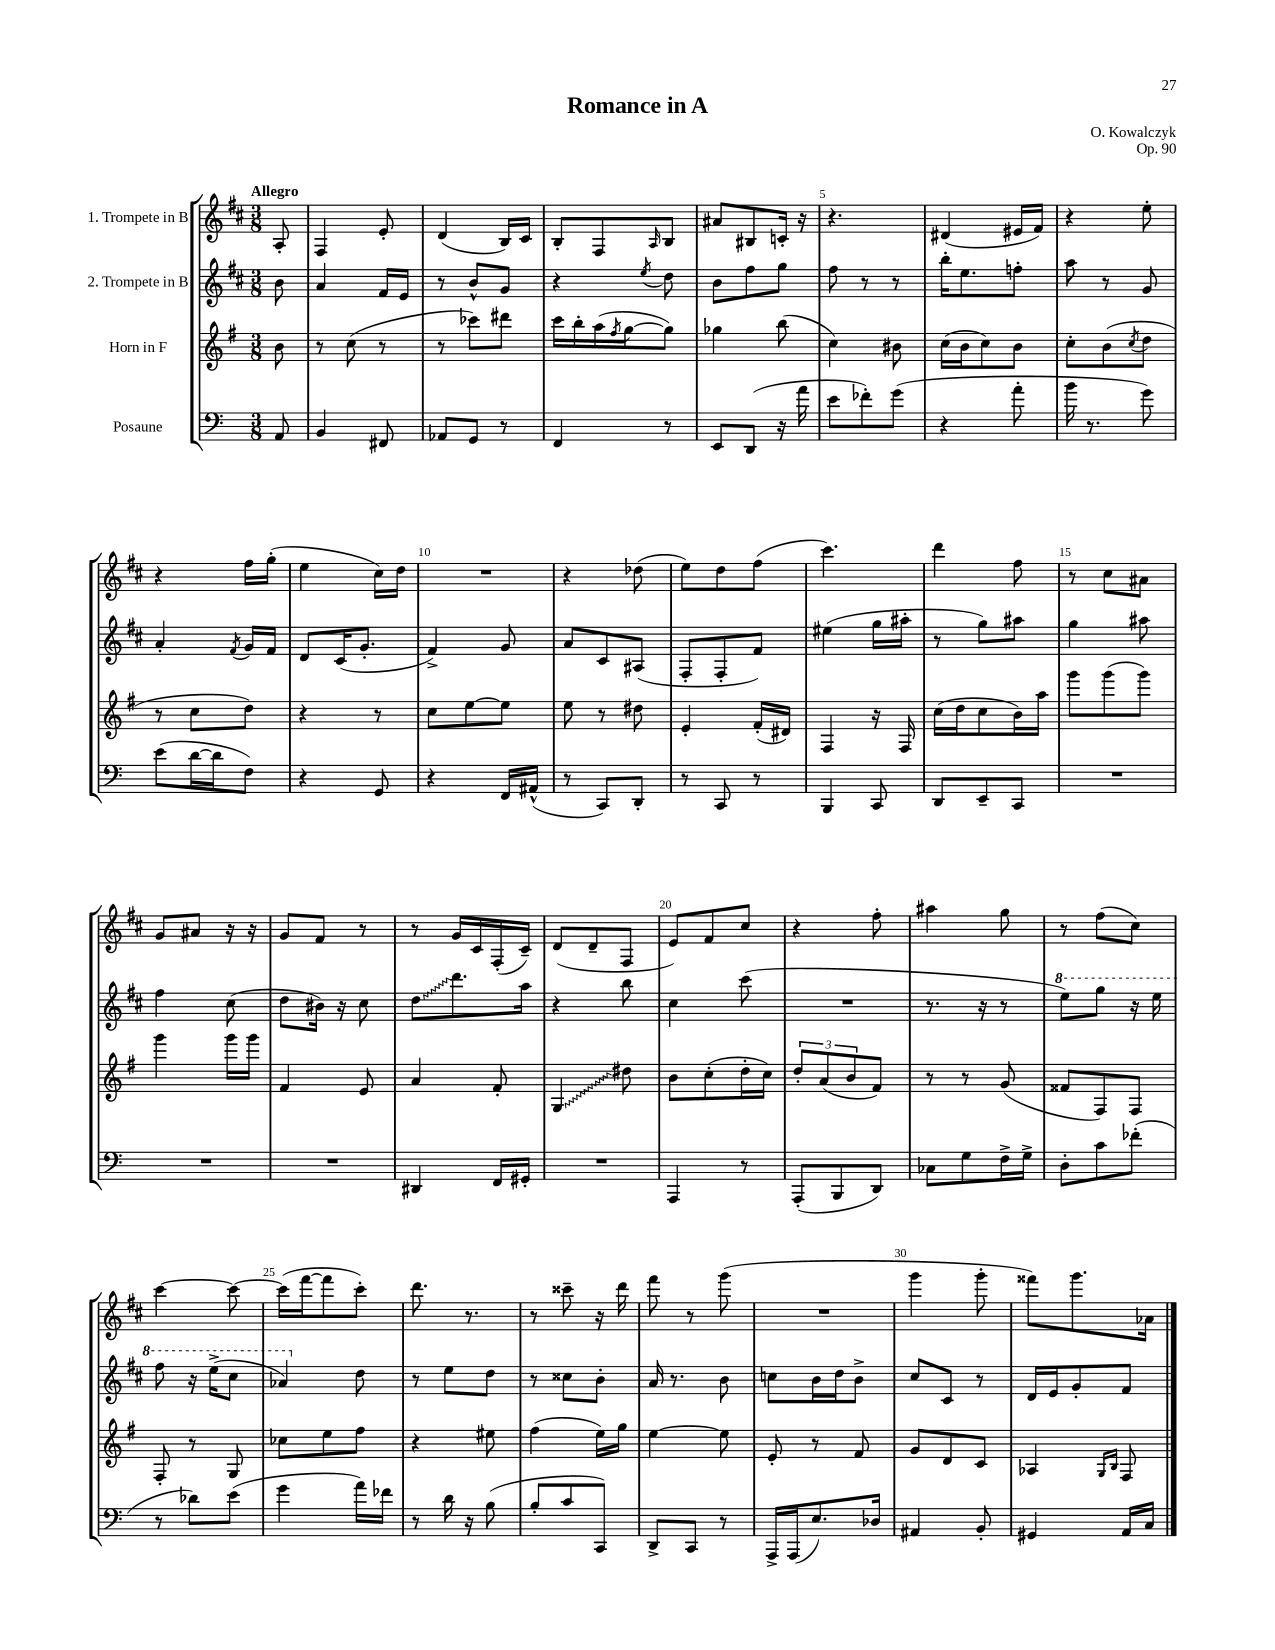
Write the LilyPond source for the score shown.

\header { title = "Romance in A" composer = "O. Kowalczyk" opus = "Op. 90" }
<<
\new StaffGroup <<
\new Staff = "s0" \with { instrumentName = "1. Trompete in B" } {
    \clef treble \key d \major \numericTimeSignature \time 3/8 \partial 8 \tempo "Allegro"
    a8-. |
    fis4 e'8-. |
    d'4( b16) cis'16 |
    b8-. fis8 \grace { a16 } b8 |
    ais'8 bis8 c'16-. r16 |
    r4. |
    dis'4( eis'16 fis'16) |
    r4 e''8-. |
    r4 fis''16 g''16-.( |
    e''4 cis''16) d''16 |
    R4. |
    r4 des''8( |
    e''8) d''8 fis''8( |
    cis'''4.) |
    d'''4 fis''8 |
    r8 cis''8 ais'8 |
    g'8 ais'8 r16 r16 |
    g'8 fis'8 r8 |
    r8 g'16 cis'16 fis16-.( cis'16--) |
    d'8( d'8-- fis8 |
    e'8) fis'8 cis''8 |
    r4 fis''8-. |
    ais''4 g''8 |
    r8 fis''8( cis''8) |
    cis'''4~ cis'''8~ |
    cis'''16( fis'''16~ fis'''8 cis'''8-.) |
    d'''8. r8. |
    r8 cisis'''8-- r16 d'''16 |
    fis'''8 r8 g'''8( |
    R4. |
    g'''4 g'''8-. |
    fisis'''8) g'''8. aes'16 \bar "|." |
}
\new Staff = "s1" \with { instrumentName = "2. Trompete in B" } {
    \clef treble \key d \major \numericTimeSignature \time 3/8 \partial 8
    b'8 |
    a'4 fis'16 e'16 |
    r8 b'8-^ g'8 |
    r4 \acciaccatura { e''8 } d''8 |
    b'8 fis''8 g''8 |
    fis''8 r8 r8 |
    b''16-. e''8. f''8-. |
    a''8 r8 g'8 |
    a'4-. \acciaccatura { fis'8 } g'16 fis'16 |
    d'8 cis'16( g'8.-. |
    fis'4->) g'8 |
    a'8 cis'8 ais8( |
    fis8-. fis8-. fis'8) |
    eis''4( g''16 ais''16-. |
    r8 g''8) ais''8 |
    g''4 ais''8 |
    fis''4 cis''8( |
    d''8 bis'16) r16 cis''8 |
    \once \override Glissando.style = #'zigzag d''8\glissando d'''8. a''16 |
    r4 b''8 |
    cis''4 cis'''8( |
    R4. |
    r8. r16 r8 |
    \ottava #1 e'''8) g'''8 r16 e'''16 |
    fis'''8 r16 e'''16->( cis'''8 |
    aes''4) \ottava #0 d''8 |
    r8 e''8 d''8 |
    r8 cisis''8 b'8-. |
    a'16 r8. b'8 |
    c''8 b'16 d''16 b'8-> |
    cis''8 cis'8 r8 |
    d'16 e'16 g'8-. fis'8 \bar "|." |
}
\new Staff = "s2" \with { instrumentName = "Horn in F" } {
    \clef treble \key g \major \numericTimeSignature \time 3/8 \partial 8
    b'8 |
    r8 c''8( r8 |
    r8 ces'''8) dis'''8 |
    c'''16 b''16-. a''16( \acciaccatura { fis''8 } g''16~ g''8) |
    ges''4 b''8( |
    c''4) bis'8 |
    c''16( b'16 c''8) b'8 |
    c''8-. b'8( \acciaccatura { c''8 } d''8 |
    r8 c''8 d''8) |
    r4 r8 |
    c''8 e''8~ e''8 |
    e''8 r8 dis''8 |
    e'4-. fis'16-.( dis'16) |
    fis4 r16 fis16 |
    c''16( d''16 c''8 b'16) a''16 |
    g'''8 g'''8( g'''8) |
    g'''4 g'''16 g'''16 |
    fis'4 e'8 |
    a'4 fis'8-. |
    \once \override Glissando.style = #'zigzag g4\glissando dis''8 |
    b'8 c''8-.( d''16-. c''16) |
    \tuplet 3/2 { d''8-. a'8( b'8 } fis'8) |
    r8 r8 g'8( |
    fisis'8 fis8) fis8 |
    fis8-. r8 g8 |
    ces''8 e''8 fis''8 |
    r4 eis''8 |
    fis''4( e''16) g''16 |
    e''4~ e''8 |
    e'8-. r8 fis'8 |
    g'8 d'8 c'8 |
    aes4 \grace { g16 b16 } fis8 \bar "|." |
}
\new Staff = "s3" \with { instrumentName = "Posaune" } {
    \clef bass \key c \major \numericTimeSignature \time 3/8 \partial 8
    a,8 |
    b,4 fis,8 |
    aes,8 g,8 r8 |
    f,4 r8 |
    e,8 d,8( r16 a'16 |
    e'8 fes'8-.) g'8( |
    r4 a'8-. |
    b'16 r8. g'8) |
    e'8( d'16~ d'16 f8) |
    r4 g,8 |
    r4 f,16 ais,16-^( |
    r8 c,8) d,8-. |
    r8 c,8 r8 |
    b,,4 c,8 |
    d,8 e,8-- c,8 |
    R4. |
    R4. |
    R4. |
    dis,4 f,16 gis,16-. |
    R4. |
    a,,4 r8 |
    a,,8-.( b,,8 d,8) |
    ces8 g8 f16-> g16-> |
    d8-. c'8 fes'8-.( |
    r8 des'8) e'8( |
    g'4 a'16) fes'16 |
    r8 d'16 r16 b8( |
    b8-. c'8 c,8) |
    d,8-> c,8 r8 |
    a,,16-> a,,16( e8.) des16 |
    ais,4 b,8-. |
    gis,4 a,16 c16 \bar "|." |
}
>>
>>
\layout { \context { \Score \override BarNumber.break-visibility = ##(#f #t #t) barNumberVisibility = #(every-nth-bar-number-visible 5) } }
